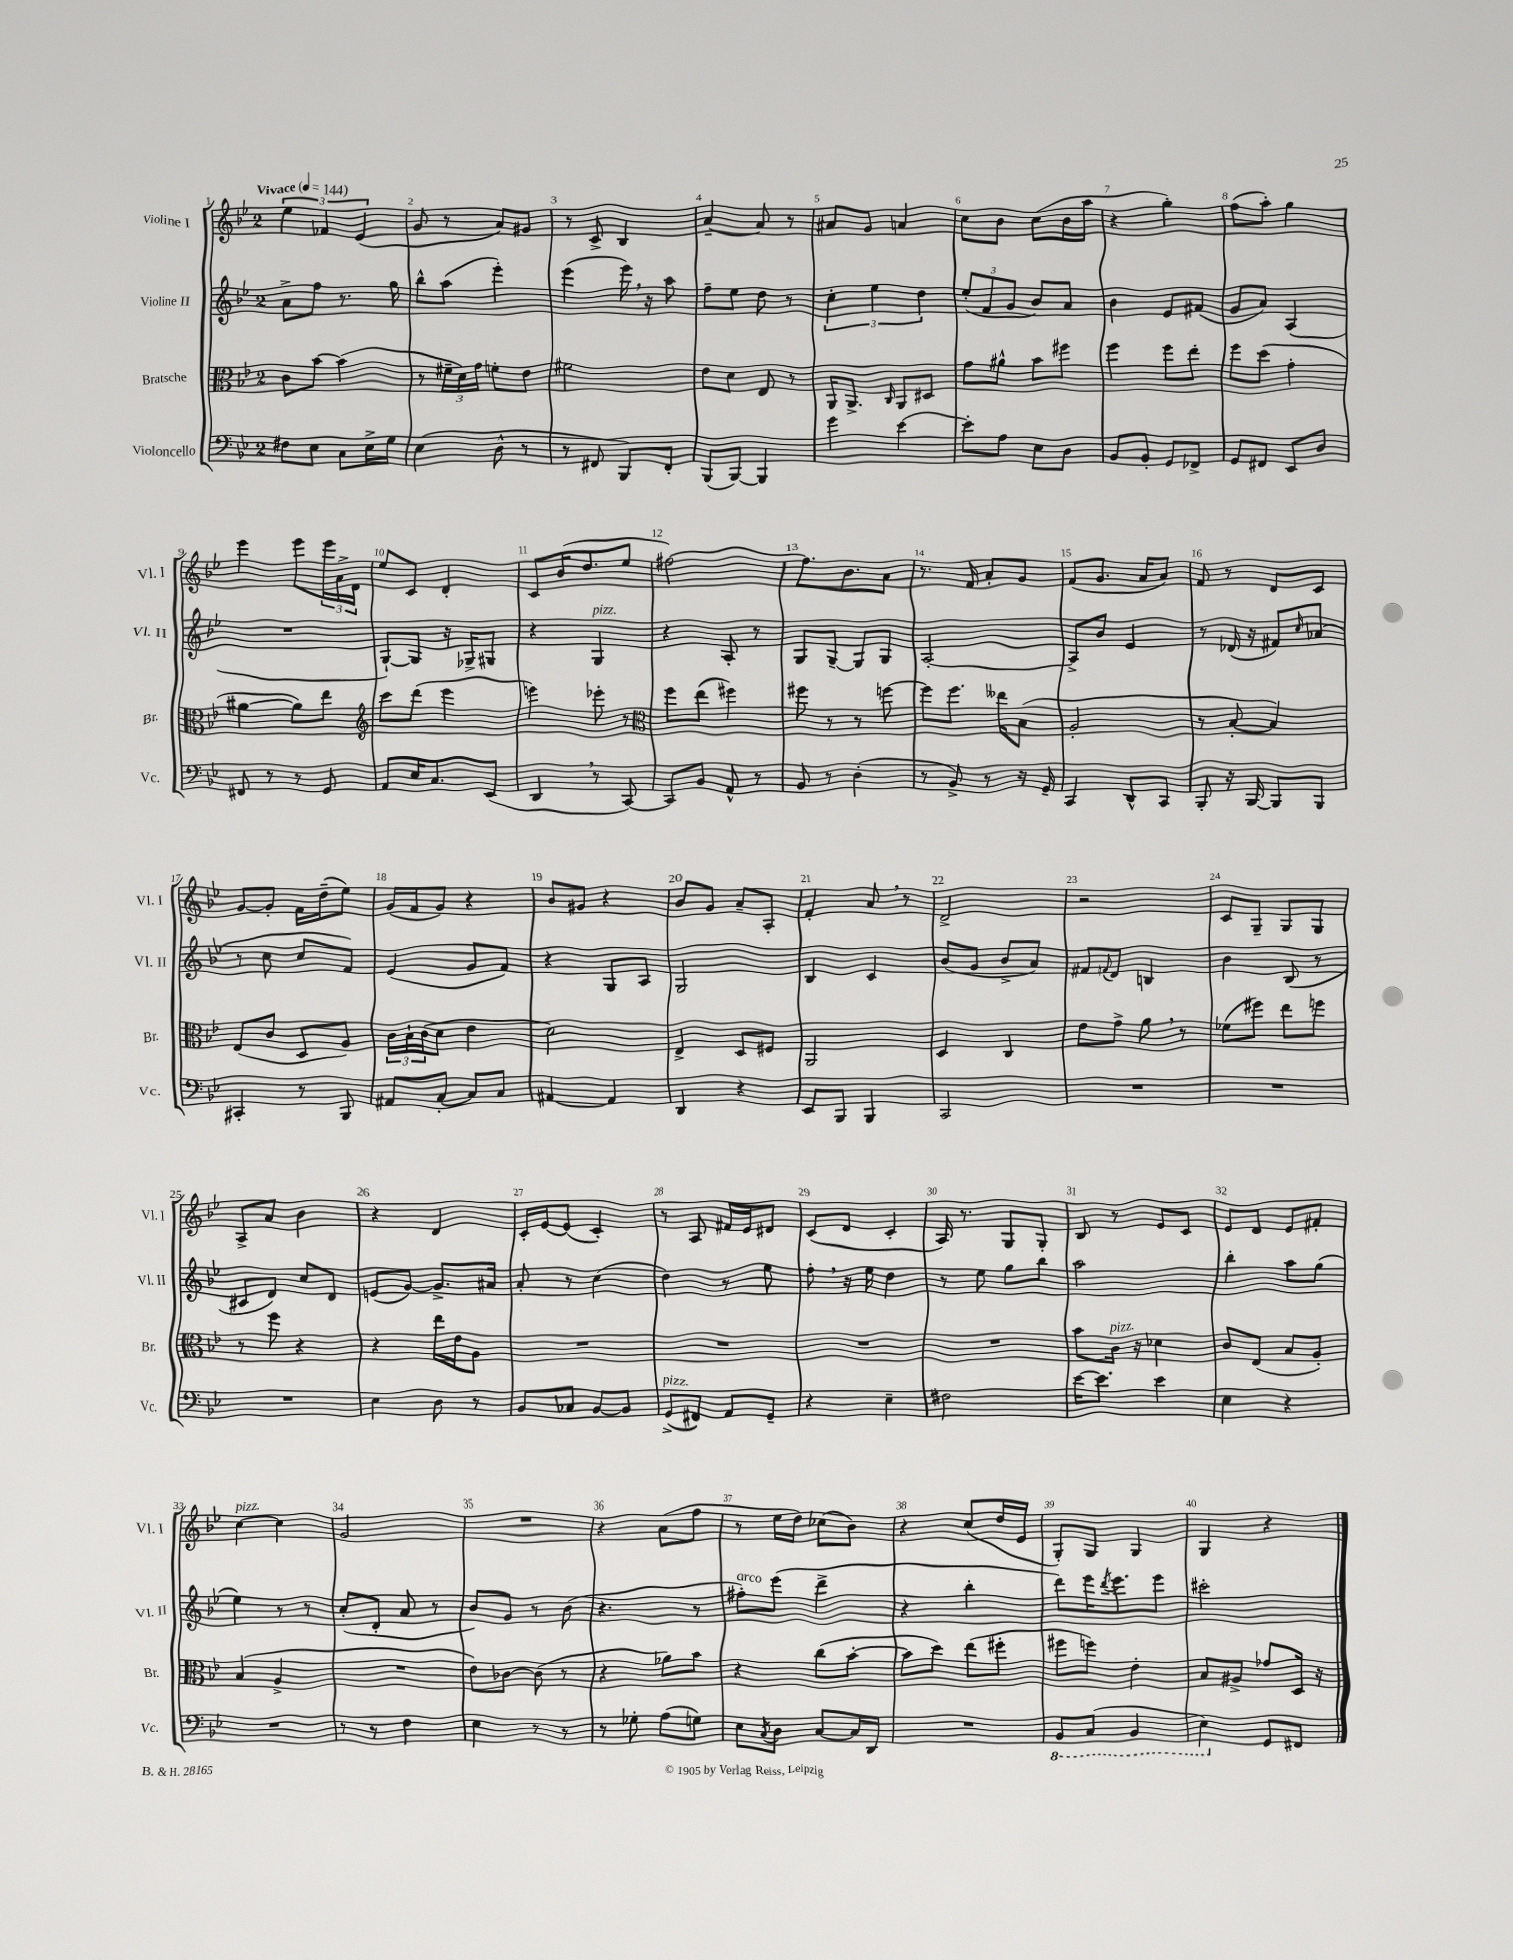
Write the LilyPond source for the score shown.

<<
\new StaffGroup <<
\new Staff = "s0" \with { instrumentName = "Violine I" shortInstrumentName = "Vl. I" } {
    \clef treble \key bes \major \once \override Staff.TimeSignature.style = #'single-digit \time 2/4 \tempo "Vivace" 4 = 144
    \tuplet 3/2 { ees''4 fes'4 ees'4( } |
    g'8 r8 a'8) gis'8 |
    r8 c'8-> bes4 |
    a'4~-- a'8 r8 |
    ais'8 g'8 a'4 |
    c''8 bes'8 c''8( bes'16 a''16 |
    r4 g''4-.) |
    f''8( a''8-.) g''4 |
    ees'''4 ees'''8 \tuplet 3/2 { ees'''16 a'16-> d'16 } |
    ees''8 c'8 d'4-. |
    c'8 bes'16( d''8. ees''8 |
    fis''2~) |
    fis''8. bes'8. a'8 |
    r8. f'16 a'8-. g'8 |
    f'8( g'8. a'16 a'8) |
    f'8 r8 d'8 c'8 |
    g'8~ g'8-. f'16 d''16--( ees''8) |
    g'16( f'16 g'8) r4 |
    bes'8 gis'8 r4 |
    bes'8 g'8 a'8-- a8-. |
    f'4-. a'8 \breathe r8 |
    d'2-> |
    r2 |
    c'8 g8-- g8 g8 |
    a8-> a'8 bes'4 |
    r4 d'4 |
    c'16-. ees'16~ ees'8( c'4-.) |
    r8 a8 fis'16 ees'16 dis'8 |
    c'8( d'8 c'4-. |
    a16) r8. g8 g8-. |
    bes8 r8 ees'8 c'8 |
    ees'8 d'8 ees'8 fis'8-. |
    c''4~^\markup { \italic "pizz." } c''4 |
    g'2 |
    R2 |
    r4 a'8( f''8 |
    r8 ees''16 d''16) ces''8( bes'8) |
    r4 c''8( d''16 ees'16 |
    g8-.) g8 g4 |
    g4 r4 \bar "|." |
}
\new Staff = "s1" \with { instrumentName = "Violine II" shortInstrumentName = "Vl. II" } {
    \clef treble \key bes \major \once \override Staff.TimeSignature.style = #'single-digit \time 2/4
    a'8-> f''8 r8. g''16 |
    bes''8-^ a''8( ees'''4-.) |
    ees'''4( ees'''16) \breathe r16 a''8 |
    f''8-- ees''8 d''8 r8 |
    \tuplet 3/2 { c''4-. ees''4 d''4 } |
    \tuplet 3/2 { ees''8-.( f'8 g'8 } bes'8) a'8 |
    bes'4 ees'8 fis'8( |
    g'8 a'8) a4( |
    R2 |
    g8~-!) g8 r16 ges16-> gis8 |
    r4 g4^\markup { \italic "pizz." } |
    r4 a8-. r8 |
    g8 g8~-- g8 g8 |
    a2~-. |
    a8-> bes'8 ees'4 |
    r8 des'16( r16 fis'8) \grace { c''16 } aes'8( |
    r8 c''8 c''8 f'8) |
    ees'4( g'8 f'8) |
    r4 g8 a8 |
    g2 |
    bes4 c'4 |
    bes'8( g'8 bes'8-> a'8) |
    fis'8 \appoggiatura { f'8 } d'8 b4 |
    bes'4 bes8( r8 |
    cis'8 d'8) c''8 d'8 |
    e'8( g'8~) g'8.-> ais'16 |
    a'8-. r8 c''4( |
    d''4) r8 ees''8 |
    f''8-. \breathe r16 ees''16 d''4 |
    r8 ees''8 g''8 bes''8 |
    a''2 |
    bes''4-. a''8 g''8( |
    ees''4) r8 r8 |
    c''8-.( d'8-. a'8 r8 |
    bes'8) g'8 r8 bes'8( |
    r4. r8 |
    fis''8-.^\markup { \italic "arco" }) ees'''8( d'''4-> |
    r4 bes''4-. |
    d'''8) ees'''16 \acciaccatura { d'''8 } ees'''8. ees'''8 |
    cis'''2-. \bar "|." |
}
\new Staff = "s2" \with { instrumentName = "Bratsche" shortInstrumentName = "Br." } {
    \clef alto \key bes \major \once \override Staff.TimeSignature.style = #'single-digit \time 2/4
    c'8 bes'8~ bes'4( |
    r8 \tuplet 3/2 { fis'16-- d'16) g'16 } f'8-. ees'8 |
    fis'2 |
    ees'8 d'8 ees8 r8 |
    a,16 a,8.-> \grace { c16 } a,8 dis8 |
    g'8 ais'8-^ bes'8 fis''8 |
    f''4 f''8 ees''8-. |
    f''8 d''8( g'4-. |
    ais'4~ ais'8) ees''8 |
    \clef treble c'''8 d'''8( ees'''4 |
    e'''4) ees'''8-. r8 |
    \clef alto f''8 ees''8( fis''4) |
    fis''8 r8 r8 f''8~ |
    f''8 f''8. eeses''16 bes8( |
    a2-. |
    r8 bes8~-. bes4) |
    ees8( c'8 d8 a8) |
    \tuplet 3/2 { c'16 bes16-! c'16( } d'8 ees'4 |
    d'2) |
    ees4-> d8 fis8 |
    a,2 |
    d4 c4 |
    ees'8 g'8-> a'8 \breathe r8 |
    fes'8( fis''8) ees''8 f''8 |
    r8 f''8 r4 |
    r4 ees''16 ees'16 a8 |
    R2 |
    R2 |
    R2 |
    R2 |
    bes'8 c'16^\markup { \italic "pizz." } r16 des'4 |
    c'8 ees8( bes8 a8-.) |
    bes4( a4-> |
    R2 |
    ees'8) ces'8~ ces'8( r8 |
    r4 aes'8) bes'8 |
    r4 c''8( bes'8~-. |
    bes'8 d''8) ees''8( fis''8-. |
    fis''8 f''8) ees'4-. |
    bes8 ais8-> ges'8 d16 r16 \bar "|." |
}
\new Staff = "s3" \with { instrumentName = "Violoncello" shortInstrumentName = "Vc." } {
    \clef bass \key bes \major \once \override Staff.TimeSignature.style = #'single-digit \time 2/4
    fis8 ees8 c8 ees16-> g16 |
    ees4( d8-^ r8 |
    r8 fis,8 bes,,8) fis,8-. |
    bes,,8( bes,,8~) bes,,4 |
    g'4 ees'4~ |
    ees'8-. a8 ees8 d8 |
    bes,8 bes,8-. g,8 fes,8-> |
    g,8 fis,8 ees,8 d8 |
    fis,8 r8 r8 g,8 |
    a,8 ees16 c8. ees,8( |
    d,4 \breathe r8 c,8~) |
    c,8 bes,8 a,8-^ r8 |
    bes,8 r8 d4-.( |
    r8 bes,8->) r8 r16 g,16-- |
    c,4 d,8-^ c,8 |
    bes,,8-. r16 bes,,16~ bes,,8 bes,,8 |
    cis,4-. r8 bes,,8 |
    ais,8 c8~-. c8 c8 |
    ais,4~ ais,4 |
    d,4 r4 |
    ees,8 bes,,8 bes,,4 |
    c,2 |
    R2 |
    R2 |
    R2 |
    ees4 d8 r8 |
    bes,8 ces8 bes,8~ bes,8 |
    g,8->^\markup { \italic "pizz." }( fis,8) a,8 g,8-- |
    r4 ees4-- |
    fis2 |
    ees'16~ ees'8. ees'4 |
    ees4 r4 |
    R2 |
    r8 r8 f4 |
    ees4 r8 r8 |
    r8 ges8-. a8( g8) |
    ees8 \acciaccatura { c8 } d8 c8~ c16 d,16 |
    R2 |
    \ottava #-1 bes,,8 c,8( bes,,4 |
    ees,4) \ottava #0 g,8 fis,8 \bar "|." |
}
>>
>>
\layout { \context { \Score \override BarNumber.break-visibility = ##(#f #t #t) barNumberVisibility = #all-bar-numbers-visible } }
